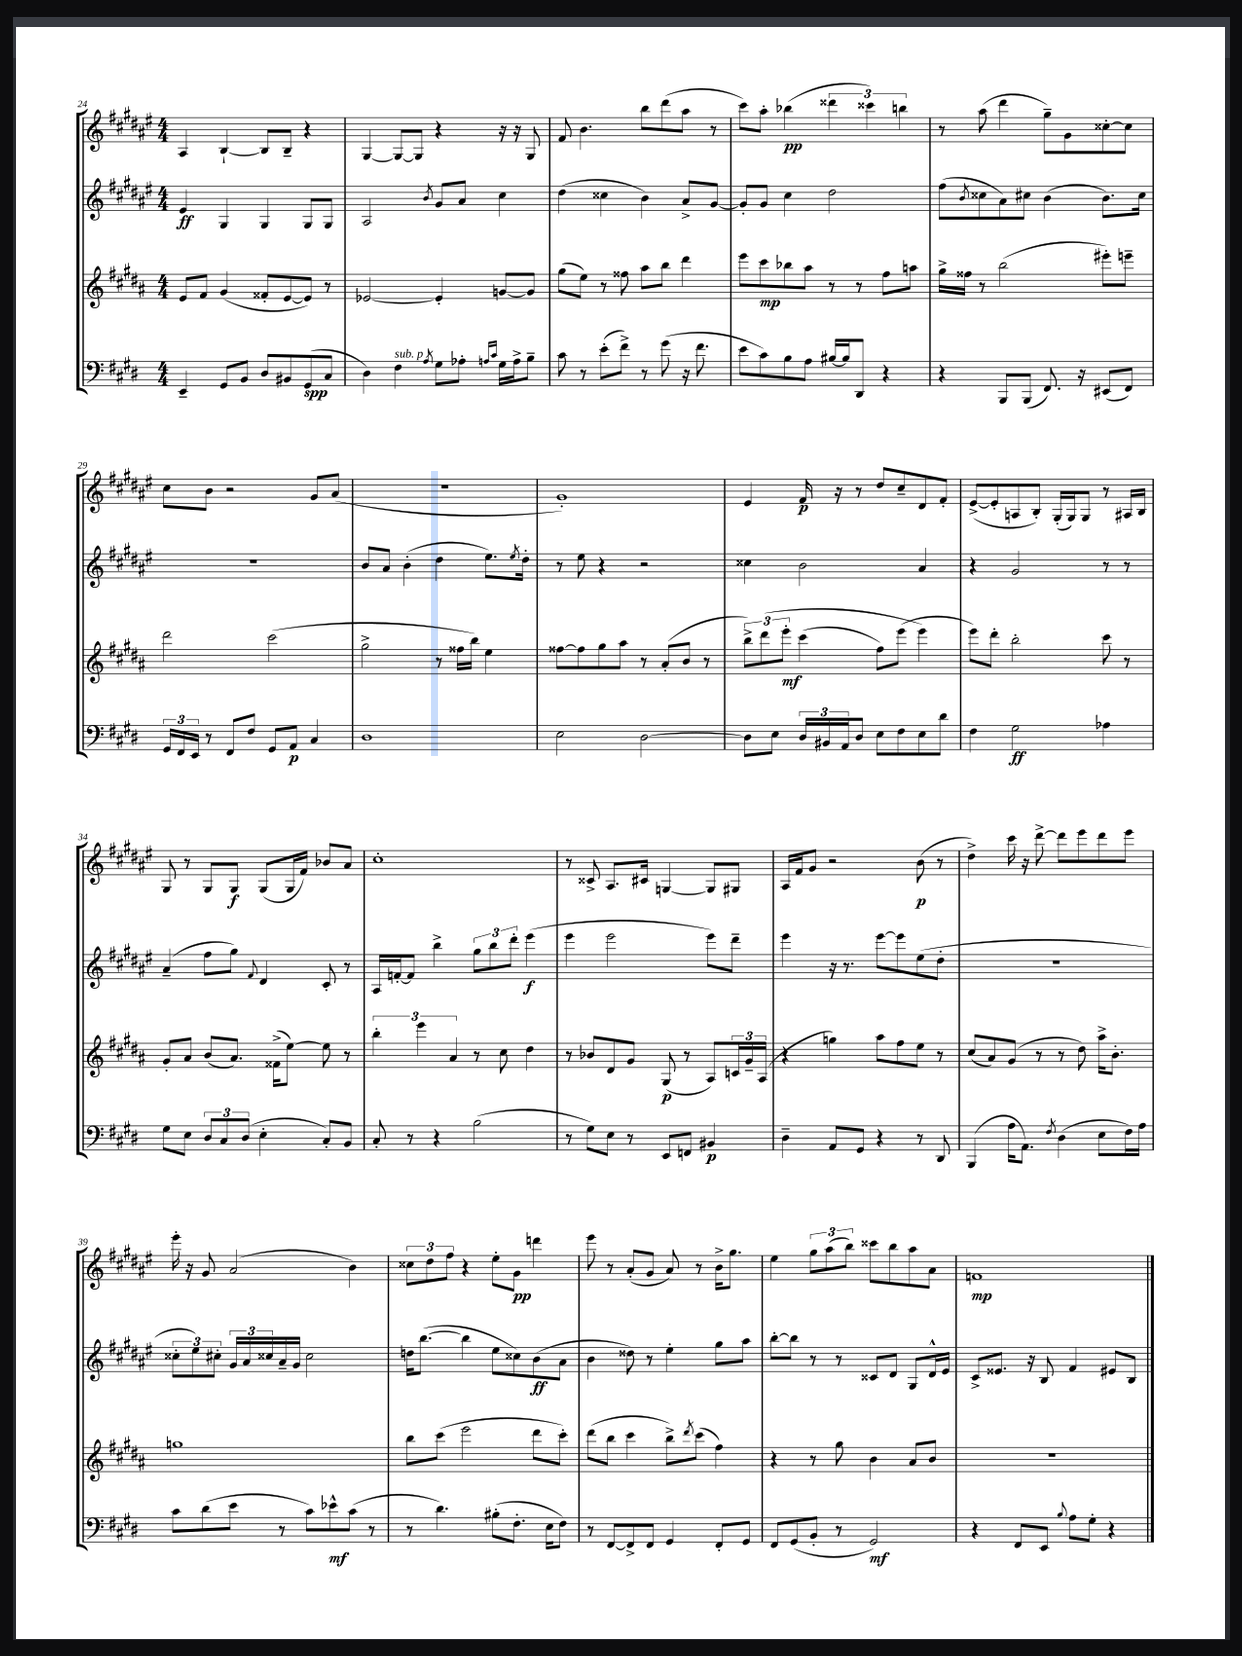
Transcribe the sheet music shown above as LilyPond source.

<<
\new StaffGroup <<
\new Staff = "s0" {
    \clef treble \key fis \major \numericTimeSignature \time 4/4
    ais4 b4~-! b8 b8-- r4 |
    gis4~ gis8~ gis8 r4 r16 r16 gis8 |
    fis'8 b'4. b''8 dis'''8( ais''8 r8 |
    cis'''8) ais''8-. bes''4\pp( \tuplet 3/2 { disis'''4 cisis'''4) b''4 } |
    r8 ais''8( dis'''4 gis''8--) gis'8 cisis''8~-. cisis''8 |
    cis''8 b'8 r2 gis'8 ais'8( |
    R1 |
    gis'1-.) |
    eis'4 fis'16\p r16 r8 dis''8 cis''8-- dis'8 fis'8-. |
    eis'8~->( eis'8-. a8 b8-.) gis16-.( gis16) gis8 r8 ais16 b16 |
    gis8 r8 gis8 gis8\f gis8( gis16 fis'16) bes'8 ais'8 |
    cis''1-. |
    r8 cisis'8-> ais8. cis'16 g4~ g8 gis8 |
    ais16 fis'16 gis'8 r2 b'8\p( r8 |
    dis''4->) cis'''16 r16 dis'''8~-> dis'''8 eis'''8 dis'''8 eis'''8 |
    eis'''16-. r16 gis'8 ais'2( b'4) |
    \tuplet 3/2 { cisis''8 dis''8 fis''8 } r4 eis''8-. gis'8\pp d'''4 |
    eis'''8 r8 ais'8-.( gis'8 ais'8) r8 b'16-> gis''8. |
    eis''4 \tuplet 3/2 { gis''8 ais''8( b''8) } cisis'''8 b''8 ais''8 ais'8 |
    f'1\mp \bar "|." |
}
\new Staff = "s1" {
    \clef treble \key fis \major \numericTimeSignature \time 4/4
    eis'4\ff gis4 gis4 gis8 gis8 |
    ais2 \acciaccatura { b'8 } gis'8 ais'8 cis''4 |
    dis''4( cisis''4 b'4) ais'8-> gis'8~ |
    gis'8-. gis'8 cis''4 dis''2 |
    fis''8( \acciaccatura { b'8 } cisis''8 ais'8) cis''8 b'4( b'8.) cis''16 |
    r1 |
    b'8 ais'8 b'4-.( dis''4 eis''8.) \acciaccatura { eis''8 } dis''16-. |
    r8 eis''8 r4 r2 |
    cisis''4 b'2 ais'4 |
    r4 gis'2 r8 r8 |
    ais'4--( fis''8 gis''8) \appoggiatura { fis'8 } dis'4 cis'8-. r8 |
    ais16 f'16~-. f'8 b''4-> \tuplet 3/2 { gis''8 b''8 dis'''8-. } eis'''4\f( |
    eis'''4 eis'''2 eis'''8) dis'''8-- |
    eis'''4 r16 r8. eis'''8~ eis'''8 eis''8( dis''8-. |
    R1 |
    \tuplet 3/2 { cisis''8-. eis''8) cis''8-. } \tuplet 3/2 { gis'16 ais'16 cisis''16 } ais'16-- gis'16 cisis''2 |
    d''16 b''8.~( b''4 eis''8 cisis''8) b'8\ff( ais'8 |
    b'4 disis''8) r8 eis''4-. gis''8 ais''8 |
    b''8~-. b''8 r8 r8 cisis'8 dis'8 gis8 dis'16-^ eis'16 |
    cis'8-> eisis'8. r16 b8 fis'4 eis'8 b8 \bar "|." |
}
\new Staff = "s2" {
    \clef treble \key b \major \numericTimeSignature \time 4/4
    e'8 fis'8 gis'4( fisis'8-. e'8~ e'8) r8 |
    ees'2~ ees'4-. g'8~ g'8 |
    gis''8( e''8) r8 fisis''8 ais''8 b''8 dis'''4 |
    e'''8 cis'''8\mp bes''8 ais''8 r8 r8 fis''8 a''8 |
    gis''16-> fisis''16 r8 b''2( eis'''8-.) e'''8-- |
    dis'''2 cis'''2( |
    gis''2-> r8 fisis''16 b''16) e''4 |
    fisis''8~ fisis''8 gis''8 ais''8 r8 ais'8-.( b'8 r8 |
    \tuplet 3/2 { b''8->) dis'''8\( e'''8-.\mf } cis'''4( fis''8) e'''8( e'''4\) |
    e'''8) dis'''8-. b''2-. cis'''8 r8 |
    gis'8-. ais'8 b'8( ais'8.) fisis'16->( e''8~) e''8 r8 |
    \tuplet 3/2 { b''4-. e'''4 ais'4 } r8 cis''8 dis''4 |
    r8 bes'8 dis'8 gis'8 gis8\p( r8 ais8) \tuplet 3/2 { c'16 gis'16-- ais16( } |
    r4 g''4) ais''8 fis''8 e''8 r8 |
    cis''8( ais'8) gis'8( r8 r8 dis''8) ais''16-> b'8.-. |
    g''1 |
    b''8 cis'''8( e'''2 dis'''8 cis'''8-.) |
    dis'''8( b''8 cis'''4 b''8->) \acciaccatura { dis'''8 } cis'''8( fis''4) |
    r4 r8 gis''8 b'4 ais'8 b'8 |
    R1 \bar "|." |
}
\new Staff = "s3" {
    \clef bass \key e \major \numericTimeSignature \time 4/4
    e,4-- gis,8 b,8 dis8 bis,8 gis,8\spp( cis8 |
    dis4) fis4^\markup { \italic "sub. p" } \acciaccatura { a8 } gis8 aes8-. \grace { a16 cis'16 } gis16 a16-> b8-- |
    cis'8 r8 e'8-.( fis'8->) r8 gis'8( r16 fis'8. |
    e'8 cis'8) b8 a8 bis16~ bis16 dis,8 r4 |
    r4 b,,8 b,,8( fis,8.) r16 eis,8( fis,8) |
    \tuplet 3/2 { gis,16 fis,16 e,16 } r8 fis,8 fis8 gis,8 a,8\p cis4 |
    dis1 |
    e2 dis2~ |
    dis8 e8 \tuplet 3/2 { dis16 bis,16 a,16 } dis8 e8 fis8 e8 dis'8 |
    fis4 gis2\ff aes4 |
    gis8 e8 \tuplet 3/2 { dis8 cis8 dis8( } e4-. cis8-.) b,8 |
    cis8-. r8 r4 b2( |
    r8 gis8) e8 r8 e,8 f,8 bis,4\p |
    dis4-- a,8 gis,8 r4 r8 dis,8 |
    b,,4( a16 a,8.) \acciaccatura { fis8 } dis4( e8 fis16) a16 |
    cis'8 dis'8( e'8 r8 cis'8) ees'8-^\mf cis'8( r8 |
    r8 dis'4.) bis8-.( fis8.-. e16 fis8) |
    r8 fis,8~ fis,8-> fis,8 gis,4 fis,8-. gis,8 |
    fis,8 gis,8( b,8-. r8 gis,2\mf) |
    r4 fis,8 e,8 \appoggiatura { b8 } a8 gis8-. r4 \bar "|." |
}
>>
>>
\layout { \context { \Score currentBarNumber = #24 } }
